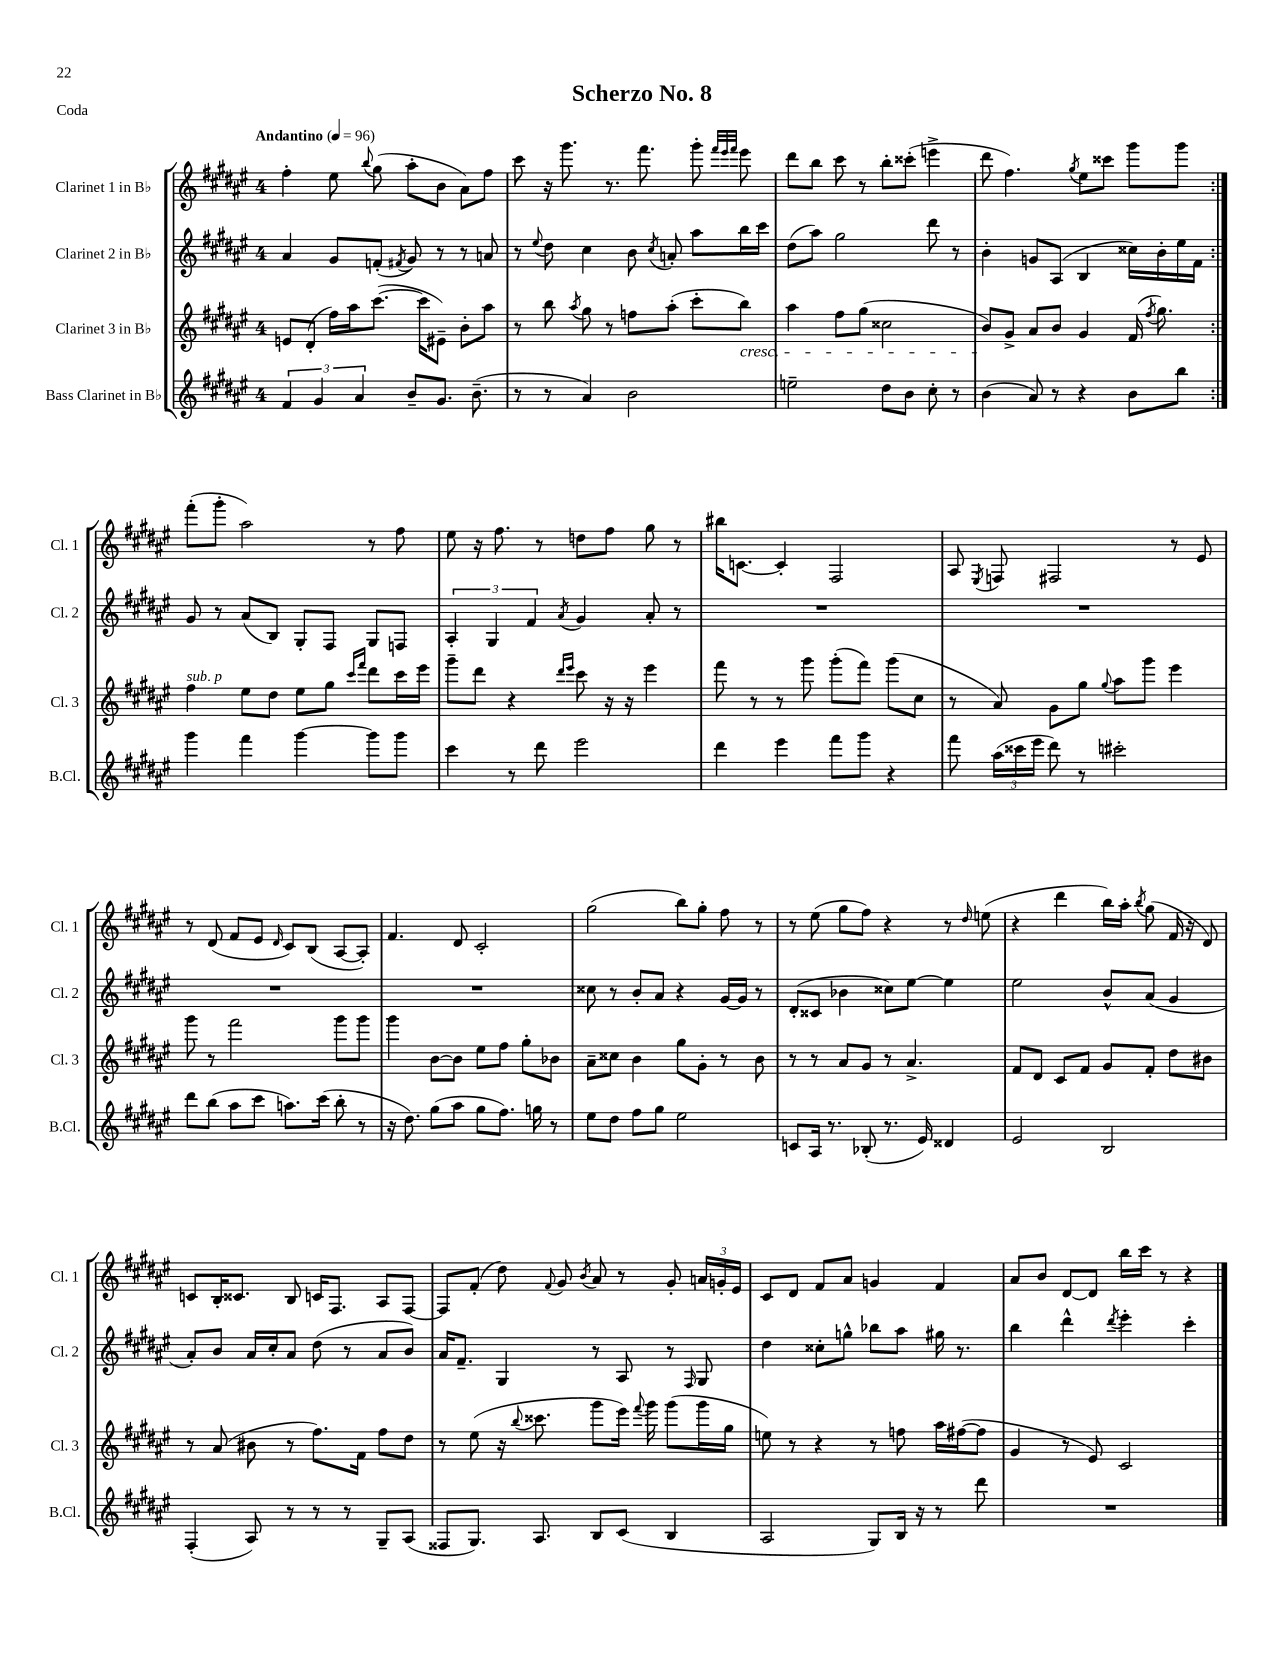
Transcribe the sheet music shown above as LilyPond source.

\header { title = "Scherzo No. 8" piece = "Coda" }
<<
\new StaffGroup <<
\new Staff = "s0" \with { instrumentName = "Clarinet 1 in Bb" shortInstrumentName = "Cl. 1" } {
    \clef treble \key fis \major \once \override Staff.TimeSignature.style = #'single-digit \time 4/4 \tempo "Andantino" 4 = 96
    \autoBeamOff \repeat volta 2 { fis''4-. eis''8 \appoggiatura { b''8 } gis''8( ais''8[-. b'8] ais'8[) fis''8] |
    cis'''8 r16 gis'''8. r8. fis'''8. gis'''8-. \grace { fis'''32[ eis'''32 fis'''32] } eis'''8 |
    dis'''8[ b''8] cis'''8 r8 b''8[-. cisis'''8]-.( e'''4-> |
    dis'''8 fis''4.) \acciaccatura { gis''8 } eis''8[ cisis'''8] gis'''8[ gis'''8] | }
    fis'''8[-.( gis'''8]-. ais''2) r8 fis''8 |
    eis''8 r16 fis''8. r8 d''8[ fis''8] gis''8 r8 |
    bis''16[ c'8.]~ c'4-. fis2 |
    ais8 \acciaccatura { eis8 } f8 fis2 r8 eis'8 |
    r8 dis'8( fis'8[ eis'8] \grace { dis'16 } cis'8[) b8]( ais8[~ ais8]-.) |
    fis'4. dis'8 cis'2-. |
    gis''2( b''8[) gis''8]-. fis''8 r8 |
    r8 eis''8( gis''8[ fis''8]) r4 r8 \grace { dis''16 } e''8( |
    r4 dis'''4 b''16[) ais''16]-. \acciaccatura { b''8 } gis''8( fis'16 r16 dis'8) |
    c'8[ b16-. cisis'8.] b8 c'16[ fis8.] ais8[ fis8]~ |
    fis8[ fis'8]-.( dis''8) \appoggiatura { fis'8 } gis'8 \acciaccatura { b'8 } ais'8 r8 gis'8-. \tuplet 3/2 { a'16[ g'16-. eis'16] } |
    cis'8[ dis'8] fis'8[ ais'8] g'4 fis'4 |
    ais'8[ b'8] dis'8[~ dis'8] b''16[ cis'''16] r8 r4 \bar "|." |
}
\new Staff = "s1" \with { instrumentName = "Clarinet 2 in Bb" shortInstrumentName = "Cl. 2" } {
    \clef treble \key fis \major \once \override Staff.TimeSignature.style = #'single-digit \time 4/4
    \autoBeamOff \repeat volta 2 { ais'4 gis'8[ f'8]-.( \acciaccatura { fis'8 } gis'8) r8 r8 a'8 |
    r8 \appoggiatura { eis''8 } dis''8 cis''4 b'8 \acciaccatura { cis''8 } a'8-. ais''8[ b''16 cis'''16] |
    dis''8[( ais''8]) gis''2 dis'''8 r8 |
    b'4-. g'8[ ais8]( b4 cisis''16[) b'16-. eis''16 fis'16] | }
    gis'8 r8 ais'8[( b8]) gis8[-. fis8] gis8[ f8] |
    \tuplet 3/2 { ais4-. gis4 fis'4 } \acciaccatura { ais'8 } gis'4 ais'8-. r8 |
    R1 |
    R1 |
    R1 |
    R1 |
    cisis''8 r8 b'8[-. ais'8] r4 gis'16[~ gis'16] r8 |
    dis'8[-.( cisis'8] bes'4 cisis''8[) eis''8]~ eis''4 |
    eis''2 b'8[-^ ais'8]( gis'4 |
    ais'8[-.) b'8] ais'16[ cis''16-. ais'8] dis''8( r8 ais'8[ b'8]) |
    ais'16[ fis'8.]-- gis4 r8 ais8 r8 \grace { fis16 } gis8 |
    dis''4 cisis''8[-. g''8]-^ bes''8[ ais''8] gis''16 r8. |
    b''4 dis'''4-^ \acciaccatura { dis'''8 } eis'''4-. cis'''4-. \bar "|." |
}
\new Staff = "s2" \with { instrumentName = "Clarinet 3 in Bb" shortInstrumentName = "Cl. 3" } {
    \clef treble \key fis \major \once \override Staff.TimeSignature.style = #'single-digit \time 4/4
    \autoBeamOff \repeat volta 2 { e'8[ dis'8]-.( fis''16[) ais''16 cis'''8.]~( cis'''16[ eis'8]--) b'8[-. ais''8] |
    r8 b''8 \acciaccatura { ais''8 } gis''8 r8 f''8[ ais''8]-.( cis'''8[-. b''8]\cresc) |
    ais''4 fis''8[ gis''8]( cisis''2 |
    b'8[\!) gis'8]-> ais'8[ b'8] gis'4 fis'16( \acciaccatura { fis''8 } gis''8.) | }
    fis''4^\markup { \italic "sub. p" } eis''8[ dis''8] eis''8[ gis''8] \grace { cis'''16[ fis'''16] } dis'''8[ cis'''16 eis'''16] |
    gis'''8[-- dis'''8] r4 \grace { dis'''16[ eis'''16] } cis'''8 r16 r16 eis'''4 |
    fis'''8 r8 r8 gis'''8 gis'''8[-.( fis'''8]) gis'''8[( cis''8] |
    r8 ais'8) gis'8[ gis''8] \appoggiatura { gis''8 } ais''8[ gis'''8] eis'''4 |
    gis'''8 r8 fis'''2 gis'''8[ gis'''8] |
    gis'''4 b'8[~ b'8] eis''8[ fis''8] gis''8[-. bes'8] |
    ais'8[-- cisis''8] b'4 gis''8[ gis'8]-. r8 b'8 |
    r8 r8 ais'8[ gis'8] r8 ais'4.-> |
    fis'8[ dis'8] cis'8[ fis'8] gis'8[ fis'8]-. dis''8[ bis'8] |
    r8 ais'8( bis'8 r8 fis''8.[) fis'16] fis''8[ dis''8] |
    r8 eis''8( r16 \appoggiatura { b''8 } cisis'''8. gis'''8[ eis'''16]) \appoggiatura { fis'''8 } gis'''16 gis'''8[( gis'''16 gis''16] |
    e''8) r8 r4 r8 f''8 ais''16[ fis''16~( fis''8] |
    gis'4 r8 eis'8) cis'2 \bar "|." |
}
\new Staff = "s3" \with { instrumentName = "Bass Clarinet in Bb" shortInstrumentName = "B.Cl." } {
    \clef treble \key fis \major \once \override Staff.TimeSignature.style = #'single-digit \time 4/4
    \autoBeamOff \repeat volta 2 { \tuplet 3/2 { fis'4 gis'4 ais'4 } b'8[-- gis'8.] b'8.--( |
    r8 r8 ais'4) b'2 |
    e''2-- dis''8[ b'8] cis''8-. r8 |
    b'4( ais'8) r8 r4 b'8[ b''8] | }
    gis'''4 fis'''4 gis'''4~ gis'''8[ gis'''8] |
    cis'''4 r8 dis'''8 eis'''2 |
    dis'''4 eis'''4 fis'''8[ gis'''8] r4 |
    fis'''8 \tuplet 3/2 { ais''16[( cisis'''16 eis'''16] } dis'''8) r8 cis'''2-. |
    dis'''8[ b''8]( ais''8[ cis'''8] a''8.[) cis'''16]( b''8-. r8 |
    r16 dis''8.) gis''8[( ais''8] gis''8[ fis''8.]) g''16 r8 |
    eis''8[ dis''8] fis''8[ gis''8] eis''2 |
    c'8[ ais16] r8. bes8-.( r8. eis'16) disis'4 |
    eis'2 b2 |
    fis4-.( ais8) r8 r8 r8 gis8[-- ais8]( |
    fisis8[ gis8.]) ais8. b8[ cis'8]( b4 |
    ais2 gis8[) b16] r16 r8 dis'''8 |
    R1 \bar "|." |
}
>>
>>
\layout { \context { \Score \remove "Bar_number_engraver" } }
